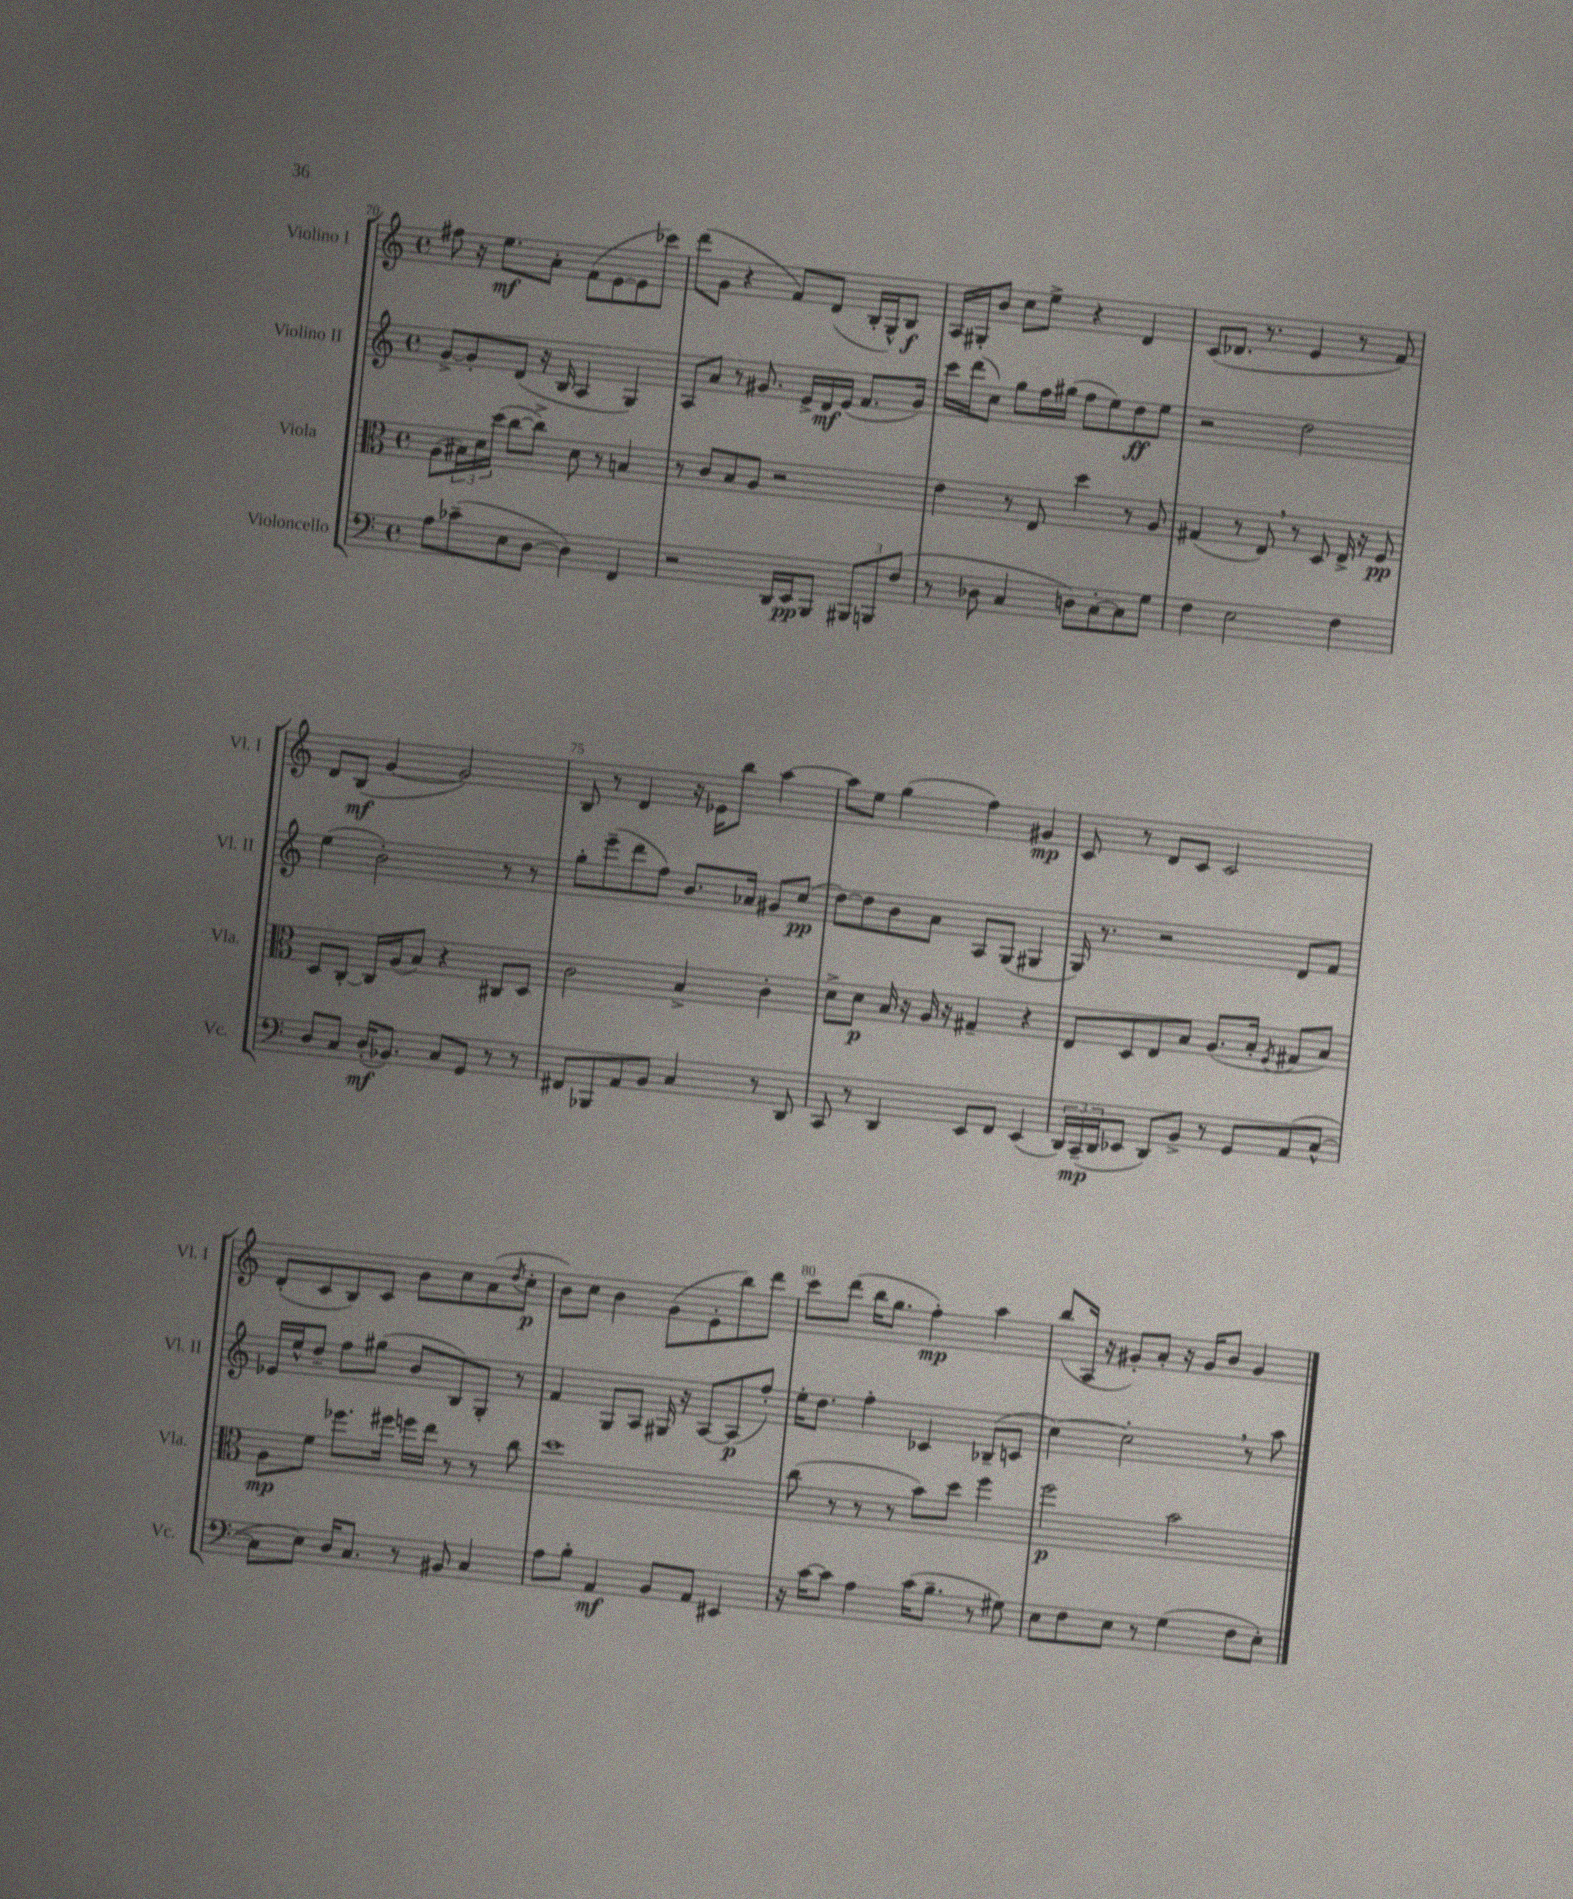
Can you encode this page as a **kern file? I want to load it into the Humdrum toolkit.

**kern	**kern	**kern	**kern
*staff4	*staff3	*staff2	*staff1
*clefF4	*clefC3	*clefG2	*clefG2
*k[]	*k[]	*k[]	*k[]
*M4/4	*M4/4	*M4/4	*M4/4
*met(c)	*met(c)	*met(c)	*met(c)
8A	(8A	[8g^	8ff#
(8c-~	24B#)	8g']	16r
.	24d	.	.
.	.	.	8.ee
.	(24dd	.	.
8E	[8cc	(8d	.
[8D	8cc^])	16r	8a'
.	.	16B	.
4D])	8d	4A	(8f
.	8r	.	[8e
4FF	4B	4G)	8e]
.	.	.	8ccc-)
=	=	=	=
2r	8r	8A	(8ddd
.	8c	8a	8g
.	8B	8r	4r
.	8A	8.g#	.
16DD	2r	.	8f)
16EE	.	16e^	.
8BBB	.	16d	(8d
.	.	(16e	.
12BBB#	.	8.f	16B'
.	.	.	16G^^)
12BBB	.	.	.
.	.	.	8B
(12F	.	.	.
.	.	16g#)	.
=	=	=	=
8r	4e	16ccc	16A
.	.	(16ddd	16G#'
8D-	.	8cc)	8b
4C	8r	8gg	8cc
.	8E	16ff	8ee^
.	.	(16gg#	.
8D)	4dd	8ff	4r
[8C'	.	8ee)	.
8C]	8r	8dd	4d
8G	8A	8ee	.
=	=	=	=
4F	(4G#	2r	(8c
.	.	.	8.d-
2E	8r	.	.
.	.	.	8.r
.	8E)	.	.
.	8r	2dd	4e
.	8D	.	.
4F	16E^	.	8r
.	16r	.	.
.	8F	.	8f)
=	=	=	=
8D	8D	(4ee	8d
8C	[8C'	.	(8B
(16D'	16C]	2b')	[4g
8.BB-)	(16A	.	.
.	8B)	.	.
8C	4r	.	2g])
8GG	.	.	.
8r	8C#	8r	.
8r	8D	8r	.
=	=	=	=
8FF#	2c	8gg'	8B
8BBB-	.	(8eee~	8r
8AA	.	8ddd	4d
8BB	.	8ff)	.
4C	4B^	8.b	16r
.	.	.	16e-
.	.	.	8bb
.	.	16a-	.
8r	4c'	8g#	[4aa
8DD	.	(8cc	.
=	=	=	=
8CC	8d^	[8dd)	8aa]
8r	8d	8dd]	8ee
4DD	16B	8b	(4gg
.	16r	.	.
.	16A	8a	.
.	16r	.	.
8EE	4G#~	8A	4ff)
8FF	.	(8G	.
(4EE	4r	4G#	4g#
=	=	=	=
24DD)	8E	16G)	8c
(24CC~	.	.	.
.	.	8.r	.
24DD	.	.	.
8EE-	8D	.	8r
8DD)	8E	2r	8d
8BB^	8B	.	8c
8r	(8.A	.	2c
8GG	.	.	.
.	16B'	.	.
.	8qF	.	.
(8AA	8G#	8d	.
[8C^^	8B)	8f	.
=	=	=	=
8C]	8A	16e-	(8d'
.	.	16ee^^	.
8E)	8f	8dd~	8c
16D	8.ff-	8ff	8B)
8.C	.	.	.
.	.	(8gg#	8c
.	16ff#	.	.
8r	16ff	8b	8b
.	16ee	.	.
8BB#	8r	8B)	8cc
4C	8r	8G'	(8a
.	.	.	8qdd
.	8cc	8r	8cc'
=	=	=	=
8A	1dd	4f	8b)
8B'	.	.	8cc
4AA	.	8G	4b
.	.	8A	.
8BB	.	16G#	(8g
.	.	16r	.
8AA	.	[8A	8e'
4EE#	.	(8A]	8bb)
.	.	8ff')	8ddd
=	=	=	=
16r	(8cc	16ee'	8ccc
[16c	.	8.dd	.
8c]	8r	.	(8ddd
4A	8r	4ff'	16bb
.	.	.	8.gg
.	8r	.	.
(16c	8b)	4c-	4ff')
8.B~	.	.	.
.	8dd	.	.
8r	4ff	(8B-~	4aa
8G#)	.	8c	.
=	=	=	=
8E	2ff	[4cc)	(8bb
8F	.	.	16A
.	.	.	16r
8E	.	2cc']	8g#')
8r	.	.	8a'
(4G	2b	.	16r
.	.	.	16g#
.	.	.	8b
8F	.	8r	4g#
8E')	.	8aa	.
==	==	==	==
*-	*-	*-	*-
